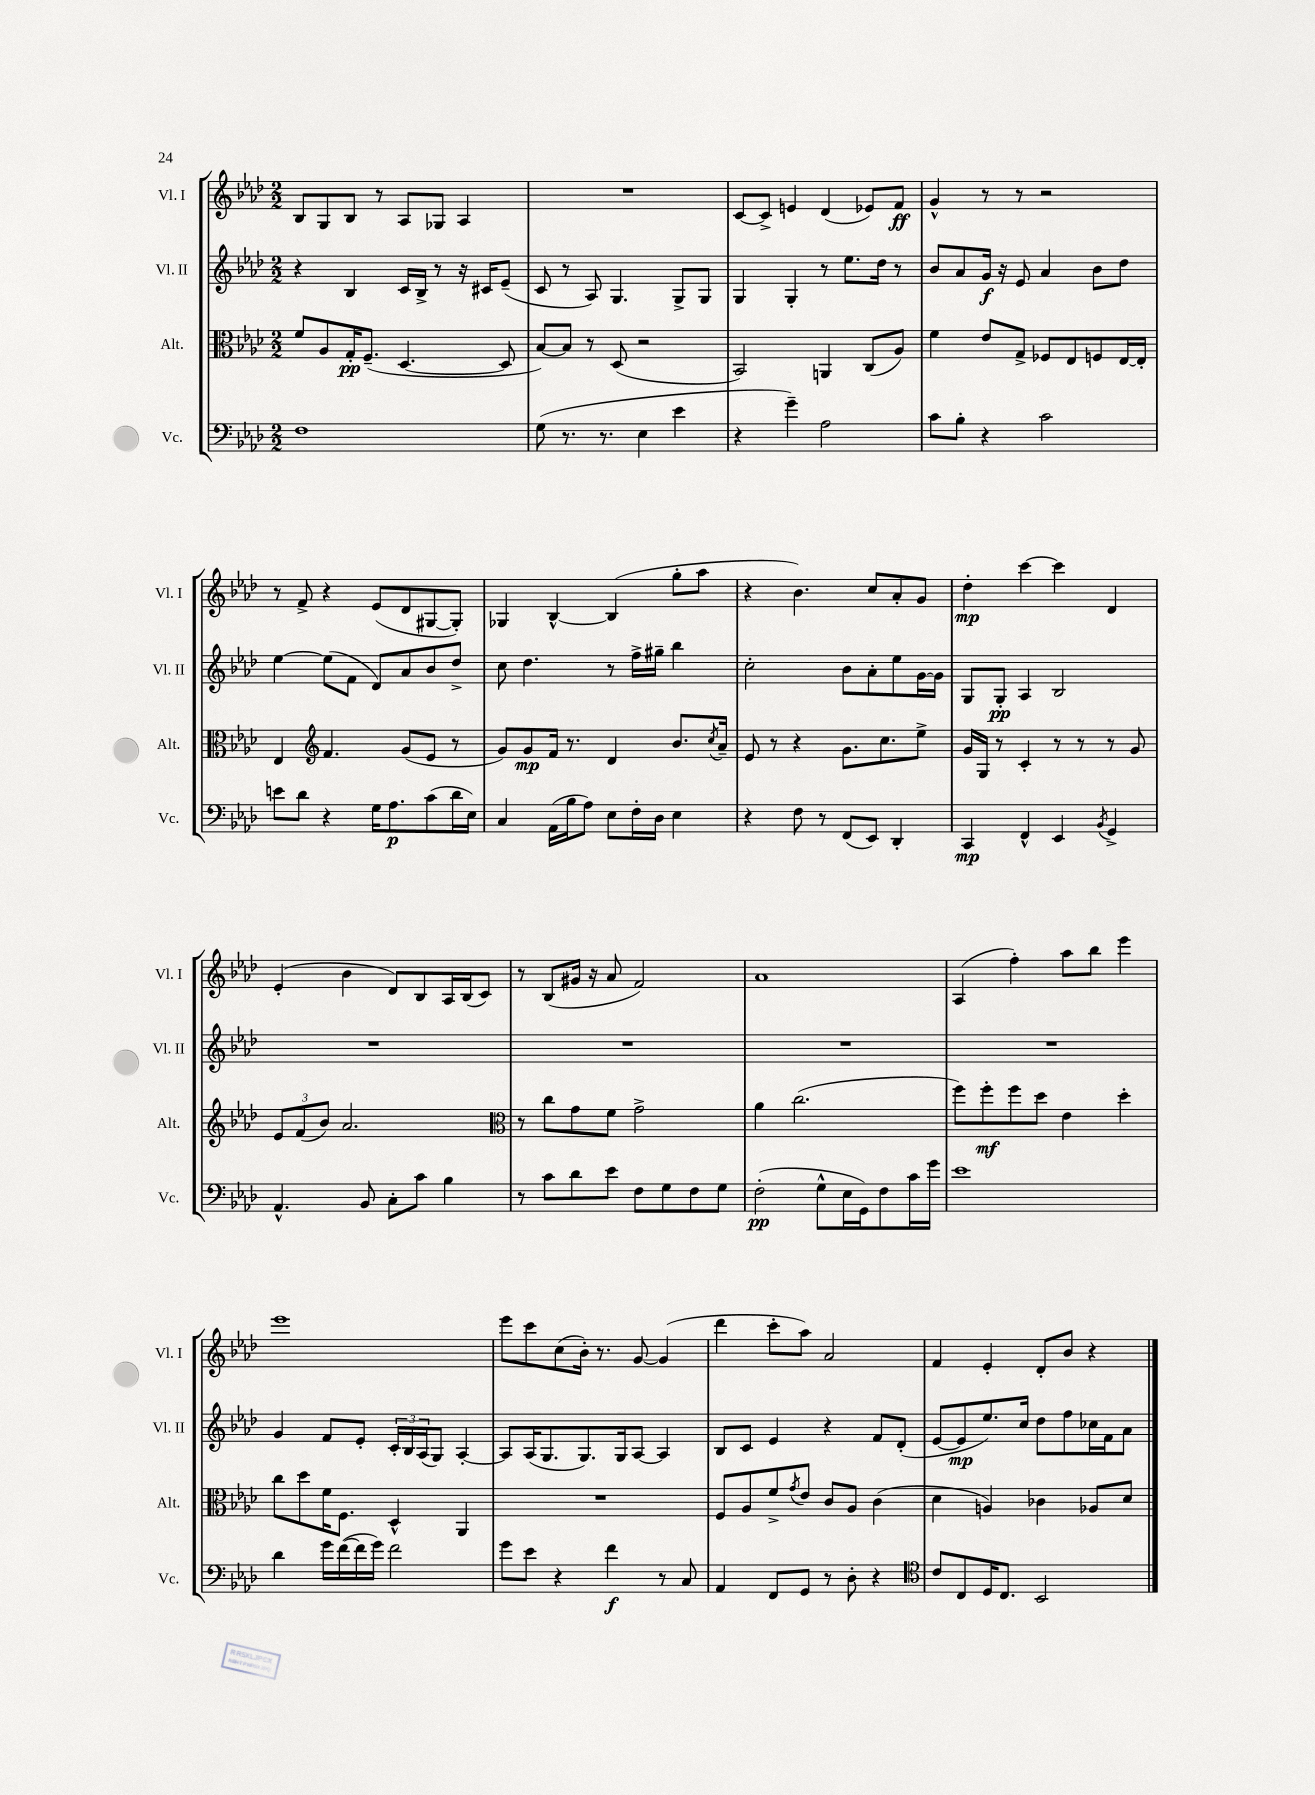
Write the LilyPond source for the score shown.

<<
\new StaffGroup <<
\new Staff = "s0" \with { instrumentName = "Vl. I" shortInstrumentName = "Vl. I" } {
    \clef treble \key aes \major \numericTimeSignature \time 2/2
    bes8 g8 bes8 r8 aes8 ges8 aes4 |
    R1 |
    c'8~ c'8-> e'4 des'4( ees'8) f'8\ff |
    g'4-^ r8 r8 r2 |
    r8 f'8-> r4 ees'8( des'8 gis8~ gis8-.) |
    ges4 bes4~-^ bes4( g''8-. aes''8 |
    r4 bes'4.) c''8 aes'8-. g'8 |
    des''4-.\mp c'''4~ c'''4 des'4 |
    ees'4-.( bes'4 des'8) bes8 aes16 bes16( c'8) |
    r8 bes8( gis'16 r16 aes'8 f'2) |
    aes'1 |
    aes4( f''4-.) aes''8 bes''8 ees'''4 |
    ees'''1 |
    ees'''8 c'''8 c''8( bes'16-.) r8. g'8~ g'4( |
    des'''4 c'''8-. aes''8) aes'2 |
    f'4 ees'4-. des'8-. bes'8 r4 \bar "|." |
}
\new Staff = "s1" \with { instrumentName = "Vl. II" shortInstrumentName = "Vl. II" } {
    \clef treble \key aes \major \numericTimeSignature \time 2/2
    r4 bes4 c'16 bes16-> r8 r16 cis'16 ees'8--( |
    c'8 r8 aes8) g4. g8-> g8 |
    g4 g4-. r8 ees''8. des''16 r8 |
    bes'8 aes'8 g'16\f r16 ees'8 aes'4 bes'8 des''8 |
    ees''4~ ees''8( f'8 des'8) aes'8 bes'8 des''8-> |
    c''8 des''4. r8 f''16-> gis''16-- bes''4 |
    c''2-. bes'8 aes'8-. ees''8 g'16~ g'16 |
    g8 g8-.\pp aes4 bes2 |
    R1 |
    R1 |
    R1 |
    R1 |
    g'4 f'8 ees'8-. \tuplet 3/2 { c'16-. bes16 aes16( } g8) aes4~-. |
    aes8 aes16( g8. g8.) g16 aes8~ aes4 |
    bes8 c'8 ees'4 r4 f'8 des'8-.( |
    ees'8~ ees'8\mp ees''8.) c''16 des''8 f''8 ces''16 f'16 aes'8 \bar "|." |
}
\new Staff = "s2" \with { instrumentName = "Alt." shortInstrumentName = "Alt." } {
    \clef alto \key aes \major \numericTimeSignature \time 2/2
    f'8 aes8 g16-.\pp f8.--( des4.~ des8 |
    bes8~) bes8 r8 des8( r2 |
    bes,2) a,4 c8( aes8) |
    f'4 ees'8 g8-> fes8 ees8 f8 ees16~ ees16-. |
    ees4 \clef treble f'4. g'8( ees'8 r8 |
    g'8) g'8\mp f'16 r8. des'4 bes'8. \acciaccatura { c''8 } aes'16-- |
    ees'8 r8 r4 g'8. c''8. ees''8-> |
    g'16 g16 r8 c'4-. r8 r8 r8 g'8 |
    \tuplet 3/2 { ees'8 f'8( bes'8) } aes'2. |
    \clef alto r8 c''8 g'8 f'8 g'2-> |
    aes'4 c''2.( |
    f''8) f''8-.\mf f''8 des''8 ees'4 des''4-. |
    c''8 des''8 f'16 f8. des4-^ aes,4 |
    R1 |
    f8 aes8 f'8-> \acciaccatura { g'8 } ees'8 c'8 aes8 c'4( |
    des'4 a4) ces'4 aes8 des'8 \bar "|." |
}
\new Staff = "s3" \with { instrumentName = "Vc." shortInstrumentName = "Vc." } {
    \clef bass \key aes \major \numericTimeSignature \time 2/2
    f1 |
    g8( r8. r8. ees4 ees'4 |
    r4 g'4--) aes2 |
    c'8 bes8-. r4 c'2 |
    e'8 des'8 r4 g16 aes8.\p c'8( des'16 ees16) |
    c4 aes,16( bes16 aes8) ees8 f16-. des16 ees4 |
    r4 f8 r8 f,8( ees,8) des,4-. |
    c,4\mp f,4-^ ees,4 \acciaccatura { bes,8 } g,4-> |
    aes,4.-^ bes,8 c8-. c'8 bes4 |
    r8 c'8 des'8 ees'8 f8 g8 f8 g8 |
    f2-.\pp( g8-^ ees16 g,16) f8 c'16 g'16 |
    ees'1 |
    des'4 g'16 f'16~( f'16 g'16) f'2 |
    g'8 ees'8 r4 f'4\f r8 c8 |
    aes,4 f,8 g,8 r8 des8-. r4 |
    \clef tenor c'8 c8 des16 c8. bes,2 \bar "|." |
}
>>
>>
\layout { \context { \Score \remove "Bar_number_engraver" } }
